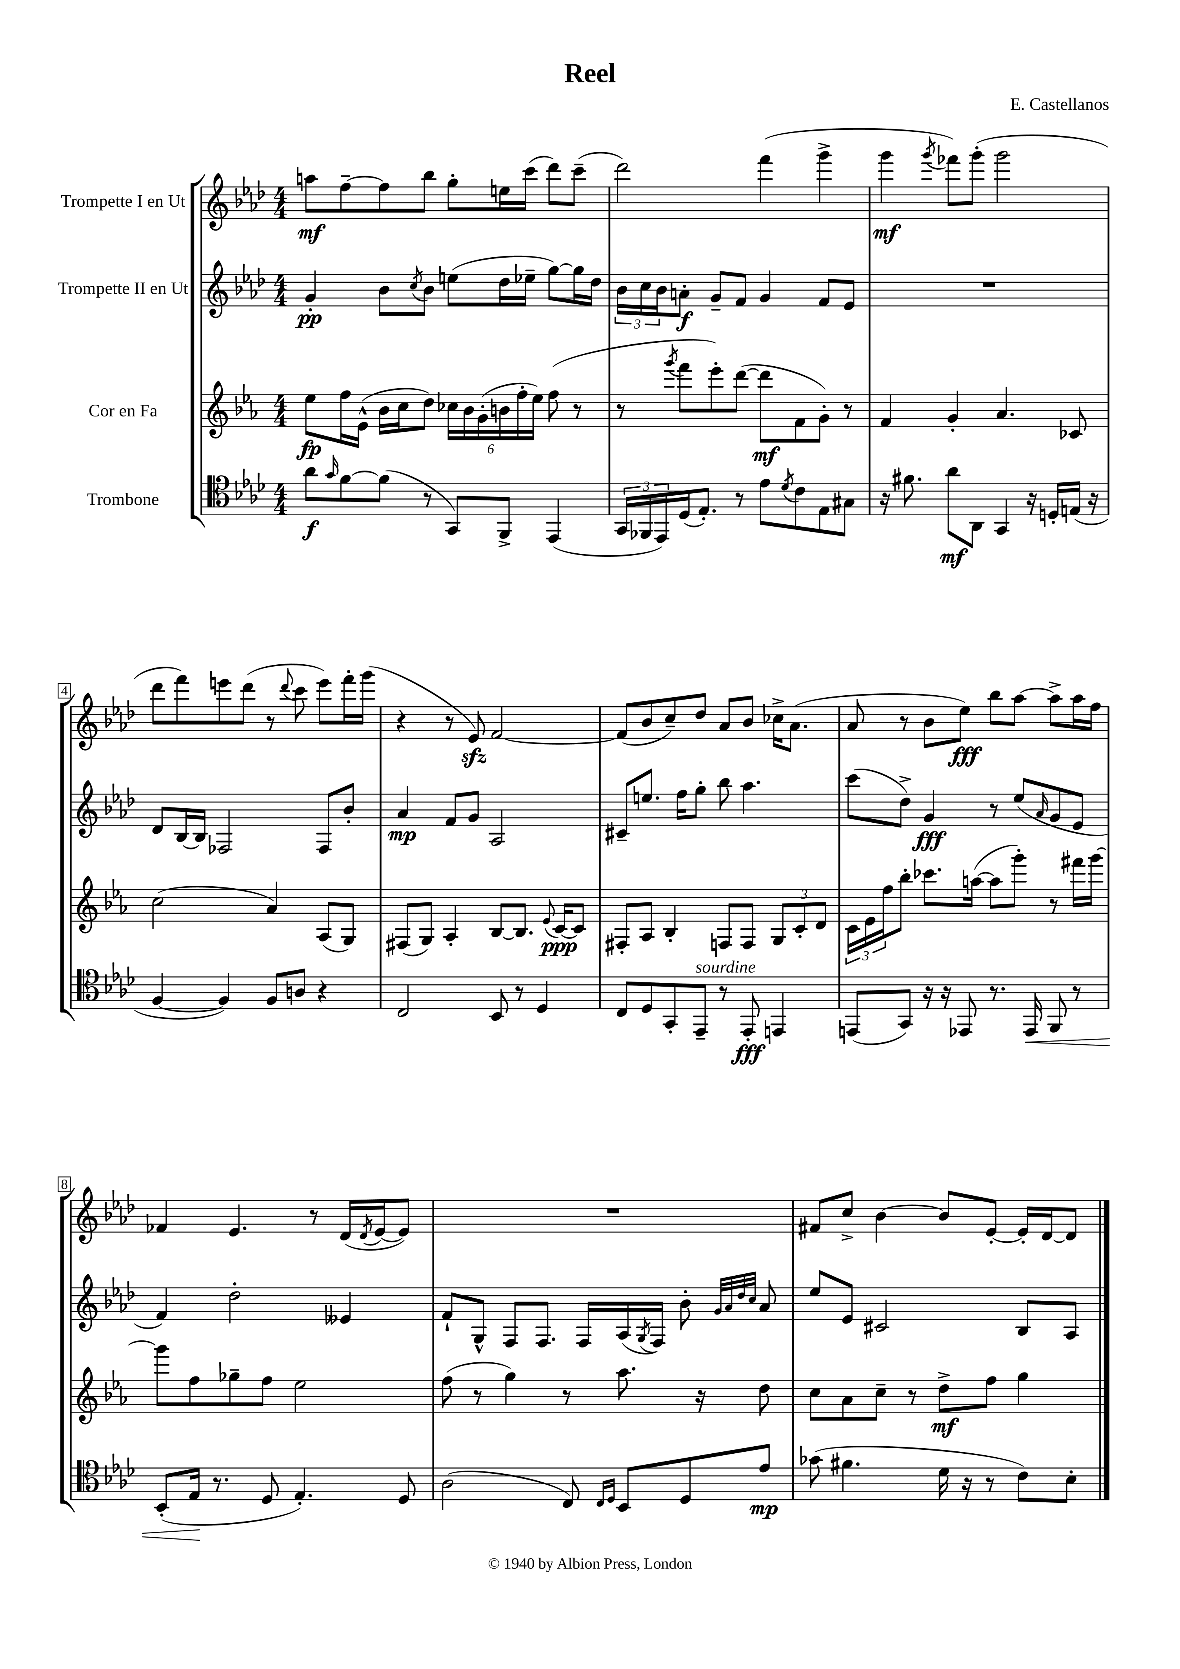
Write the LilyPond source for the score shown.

\header { title = "Reel" composer = "E. Castellanos" }
<<
\new StaffGroup <<
\new Staff = "s0" \with { instrumentName = "Trompette I en Ut" } {
    \clef treble \key aes \major \numericTimeSignature \time 4/4
    a''8\mf f''8~-- f''8 bes''8 g''8-. e''16 c'''16( des'''8) c'''8--( |
    des'''2) f'''4( g'''4-> |
    g'''4\mf \acciaccatura { g'''8 } fes'''8) g'''8-.( g'''2 |
    des'''8 f'''8) e'''8 des'''8( r8 \appoggiatura { des'''8 } c'''8 e'''8) f'''16-. g'''16( |
    r4 r8 ees'8\sfz) f'2~ |
    f'8( bes'8 c''8--) des''8 aes'8 bes'8 ces''16-> aes'8.( |
    aes'8 r8 bes'8 ees''8\fff) bes''8 aes''8~ aes''8-> aes''16 f''16 |
    fes'4 ees'4. r8 des'16( \acciaccatura { des'8 } ees'16~ ees'8) |
    R1 |
    fis'8 c''8-> bes'4~ bes'8 ees'8~-. ees'16-. des'16~ des'8 \bar "|." |
}
\new Staff = "s1" \with { instrumentName = "Trompette II en Ut" } {
    \clef treble \key aes \major \numericTimeSignature \time 4/4
    g'4-.\pp bes'8 \acciaccatura { c''8 } bes'8 e''8( des''16 ees''16-- g''8~) g''16 des''16 |
    \tuplet 3/2 { bes'16 c''16 bes'16 } a'8-.\f g'8-- f'8 g'4 f'8 ees'8 |
    R1 |
    des'8 bes16~ bes16 fes2 fes8 bes'8-. |
    aes'4\mp f'8 g'8 aes2 |
    cis'8-- e''8. f''16 g''8-. bes''8 aes''4. |
    c'''8( des''8->) g'4\fff r8 ees''8( \grace { aes'16 } g'8 ees'8 |
    f'4) des''2-. eeses'4 |
    f'8-! g8-^ f8 f8. f16 aes16( \acciaccatura { g8 } f16) bes'8-. \grace { g'32 aes'32 des''32 c''32 } aes'8 |
    ees''8 ees'8 cis'2 bes8 aes8 \bar "|." |
}
\new Staff = "s2" \with { instrumentName = "Cor en Fa" } {
    \clef treble \key ees \major \numericTimeSignature \time 4/4
    ees''8\fp f''16 ees'16-^( bes'16 c''16 d''8) \tuplet 6/4 { ces''16 bes'16 g'16-.( b'16 f''16-. ees''16) } f''8( r8 |
    r8 \acciaccatura { g'''8 } f'''8 ees'''8-.) d'''8~( d'''8\mf f'8 g'8-.) r8 |
    f'4 g'4-. aes'4. ces'8 |
    c''2( aes'4) aes8( g8) |
    fis8( g8) aes4-. bes8~ bes8. \appoggiatura { ees'8 } c'16~\ppp c'8 |
    fis8-. aes8 bes4-. f8 f8 \tuplet 3/2 { g8 c'8-. d'8 } |
    \tuplet 3/2 { c'16 ees'16 f''16 } bes''8-. ces'''8. a''16~( a''8 g'''8-.) r8 fis'''16 g'''16~ |
    g'''8 f''8 ges''8-- f''8 ees''2 |
    f''8( r8 g''4) r8 aes''8. r16 d''8 |
    c''8 aes'8 c''8-- r8 d''8->\mf f''8 g''4 \bar "|." |
}
\new Staff = "s3" \with { instrumentName = "Trombone" } {
    \clef tenor \key aes \major \numericTimeSignature \time 4/4
    aes'8\f \grace { g'16 } f'8~ f'8( r8 g,8) f,8-> ees,4( |
    \tuplet 3/2 { g,16 fes,16 ees,16) } des16( ees8.-.) r8 ees'8 \acciaccatura { des'8 } c'8 ees8 gis8 |
    r16 fis'8. aes'8\mf aes,8 g,4 r16 d16-. e16( r16 |
    f4~ f4) f8 a8 r4 |
    c2 bes,8 r8 des4 |
    c8 des8 g,8-. ees,8--^\markup { \italic "sourdine" } r8 ees,8-.\fff e,4 |
    e,8( g,8) r16 r16 ees,8 r8. ees,16\< f,8 r8 |
    bes,8-.( ees16\! r8. des8 ees4.-.) des8 |
    aes2( c8) \grace { c16 des16 } bes,8 des8 ees'8\mp |
    ges'8( fis'4. des'16 r16 r8 c'8) bes8-. \bar "|." |
}
>>
>>
\layout { \context { \Score \override BarNumber.stencil = #(make-stencil-boxer 0.1 0.3 ly:text-interface::print) } }
